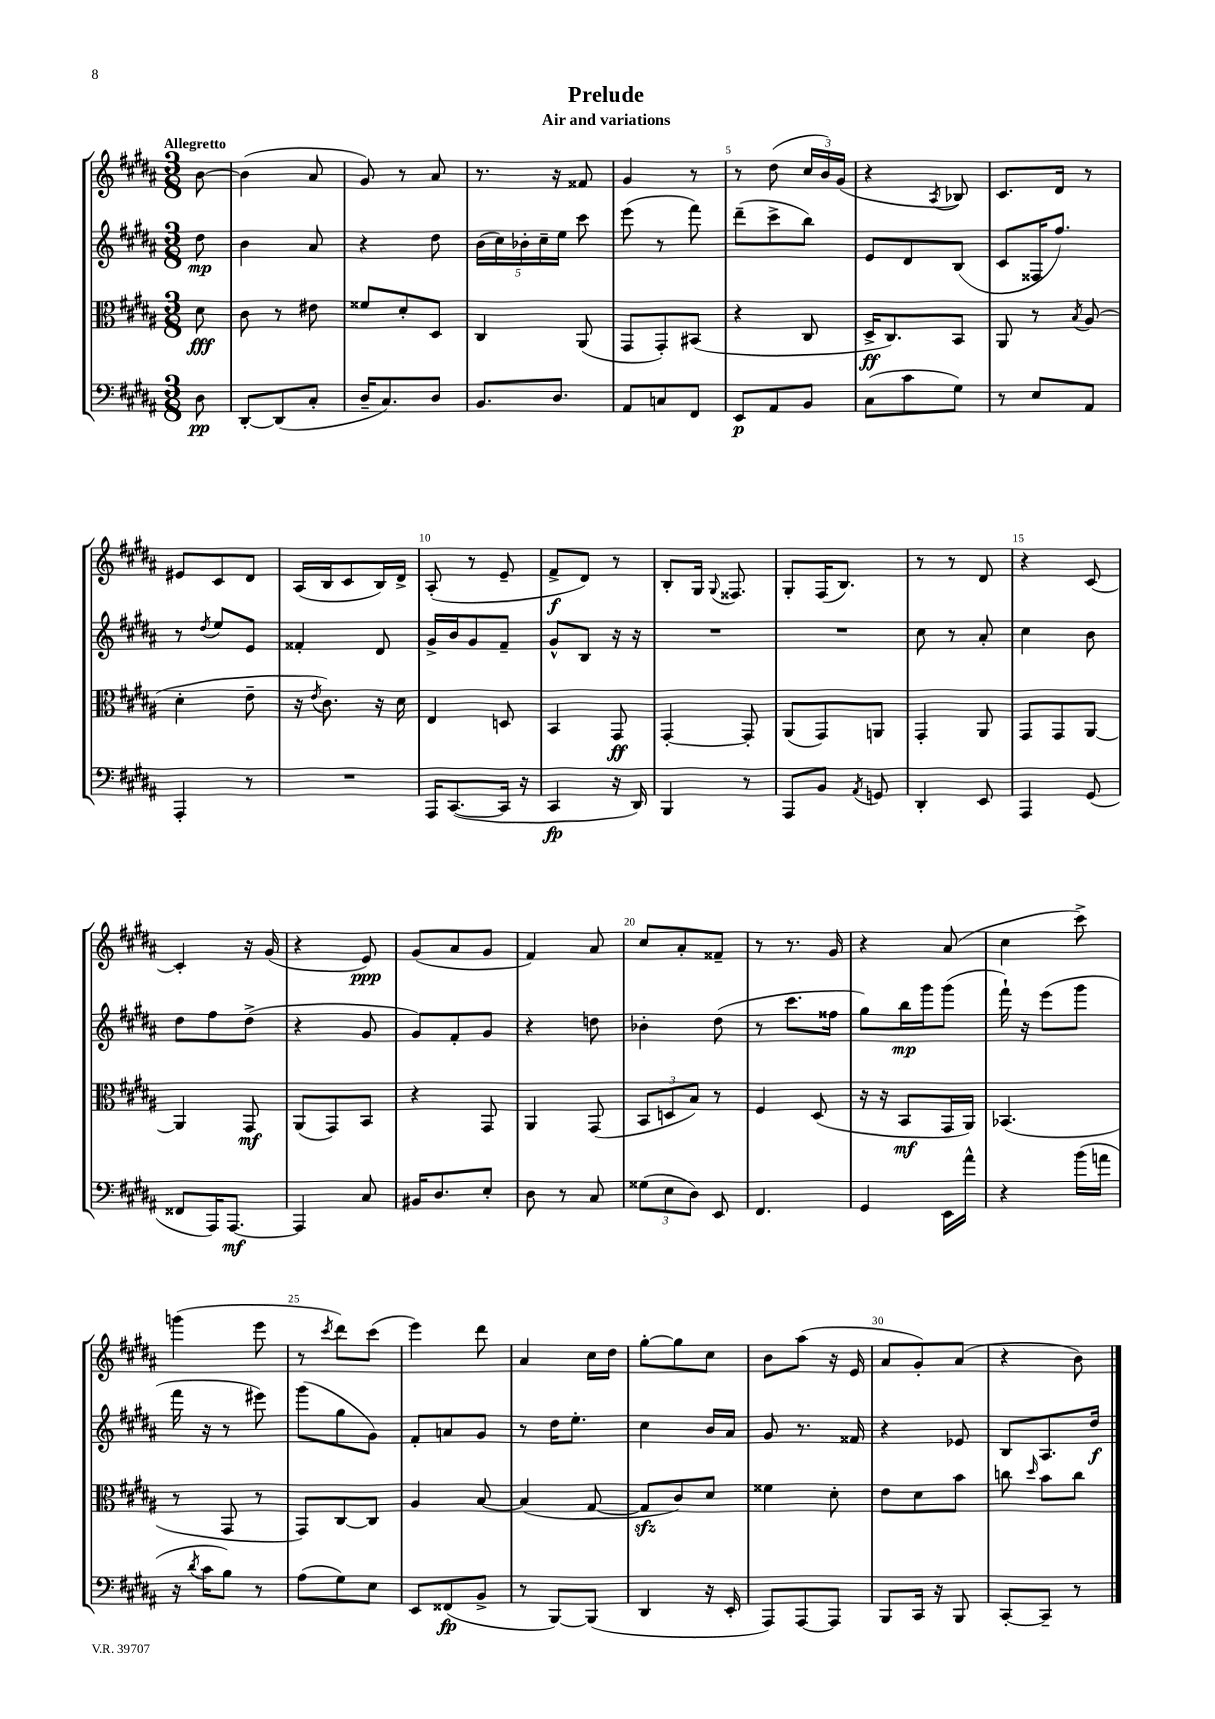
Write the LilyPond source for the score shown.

\header { title = "Prelude" subtitle = "Air and variations" }
<<
\new StaffGroup <<
\new Staff = "s0" {
    \clef treble \key b \major \numericTimeSignature \time 3/8 \partial 8 \tempo "Allegretto"
    \autoBeamOff b'8~ |
    b'4( ais'8 |
    gis'8) r8 ais'8 |
    r8. r16 fisis'8 |
    gis'4 r8 |
    r8 dis''8( \tuplet 3/2 { cis''16[ b'16) gis'16]( } |
    r4 \acciaccatura { ais8 } bes8) |
    cis'8.[ dis'16] r8 |
    eis'8[ cis'8 dis'8] |
    ais16[( b16 cis'8 b16) dis'16]-> |
    ais8-.( r8 e'8-- |
    fis'8[->\f dis'8]) r8 |
    b8[-. gis16] \appoggiatura { gis8 } fisis8. |
    gis8[-. fis16( b8.]) |
    r8 r8 dis'8 |
    r4 cis'8~ |
    cis'4-. r16 gis'16( |
    r4 e'8\ppp) |
    gis'8[( ais'8 gis'8] |
    fis'4) ais'8 |
    cis''8[ ais'8-. fisis'8]-- |
    r8 r8. gis'16 |
    r4 ais'8( |
    cis''4 cis'''8->) |
    g'''4( e'''8 |
    r8 \acciaccatura { cis'''8 } dis'''8[) cis'''8]( |
    e'''4) dis'''8 |
    ais'4 cis''16[ dis''16] |
    gis''8[~-. gis''8 cis''8] |
    b'8[ ais''8]( r16 e'16 |
    ais'8[ gis'8-.) ais'8]( |
    r4 b'8) \bar "|." |
}
\new Staff = "s1" {
    \clef treble \key b \major \numericTimeSignature \time 3/8 \partial 8
    \autoBeamOff dis''8\mp |
    b'4 ais'8 |
    r4 dis''8 |
    \tuplet 5/4 { b'16[( cis''16) bes'16-. cis''16-- e''16] } cis'''8 |
    e'''8( r8 fis'''8) |
    dis'''8[--( cis'''8-> b''8]) |
    e'8[ dis'8 b8]( |
    cis'8[ fisis16 fis''8.]) |
    r8 \acciaccatura { dis''8 } e''8[ e'8] |
    fisis'4-. dis'8 |
    gis'16[-> b'16 gis'8 fis'8]-- |
    gis'8[-^ b8] r16 r16 |
    R4. |
    R4. |
    cis''8 r8 ais'8-. |
    cis''4 b'8 |
    dis''8[ fis''8 dis''8]->( |
    r4 gis'8 |
    gis'8[) fis'8-. gis'8] |
    r4 d''8 |
    bes'4-. dis''8( |
    r8 cis'''8.[ fisis''16] |
    gis''8[) b''16\mp gis'''16 gis'''8]( |
    fis'''16-!) r16 e'''8[( gis'''8] |
    fis'''16 r16 r8 eis'''8) |
    gis'''8[( gis''8 gis'8]) |
    fis'8[-. a'8 gis'8] |
    r8 dis''16[ e''8.]-. |
    cis''4 b'16[ ais'16] |
    gis'8 r8. fisis'16 |
    r4 ees'8 |
    b8[ ais8. dis''16]\f \bar "|." |
}
\new Staff = "s2" {
    \clef alto \key b \major \numericTimeSignature \time 3/8 \partial 8
    \autoBeamOff dis'8\fff |
    cis'8 r8 eis'8 |
    fisis'8[ dis'8-. dis8] |
    cis4 ais,8( |
    gis,8[ gis,8-.) bis,8]( |
    r4 cis8 |
    dis16[->\ff cis8.) b,8] |
    ais,8 r8 \acciaccatura { b8 } ais8( |
    dis'4-. e'8-- |
    r16 \acciaccatura { e'8 } cis'8.) r16 dis'16 |
    e4 d8 |
    b,4 gis,8\ff |
    gis,4~-. gis,8-. |
    ais,8[( gis,8) a,8] |
    gis,4-. ais,8 |
    gis,8[ gis,8 ais,8]~ |
    ais,4 gis,8\mf |
    ais,8[( gis,8) b,8] |
    r4 gis,8 |
    ais,4 gis,8( |
    \tuplet 3/2 { b,8[ d8 b8]) } r8 |
    fis4 dis8( |
    r16 r16 b,8[\mf gis,16 ais,16]) |
    bes,4.( |
    r8 gis,8 r8 |
    gis,8[) cis8~ cis8] |
    ais4 b8~ |
    b4( gis8~ |
    gis8[\sfz cis'8) dis'8] |
    fisis'4 dis'8-. |
    e'8[ dis'8 b'8] |
    c''8 \grace { dis''16 } b'8[ c''8] \bar "|." |
}
\new Staff = "s3" {
    \clef bass \key b \major \numericTimeSignature \time 3/8 \partial 8
    \autoBeamOff dis8\pp |
    dis,8[~-. dis,8( cis8]-. |
    dis16[-- cis8.) dis8] |
    b,8.[ dis8.] |
    ais,8[ c8 fis,8] |
    e,8[\p ais,8 b,8] |
    cis8[( cis'8 gis8]) |
    r8 e8[ ais,8] |
    ais,,4-. r8 |
    R4. |
    ais,,16[ cis,8.~( cis,16] r16 |
    cis,4\fp r16 dis,16) |
    b,,4 r8 |
    ais,,8[ b,8] \acciaccatura { ais,8 } g,8 |
    dis,4-. e,8 |
    ais,,4 gis,8( |
    fisis,8[ ais,,16) ais,,8.]~\mf |
    ais,,4 cis8 |
    bis,16[ dis8. e8]-. |
    dis8 r8 cis8 |
    \tuplet 3/2 { gisis8[( e8 dis8]) } e,8 |
    fis,4. |
    gis,4 e,16[ ais'16]-^ |
    r4 b'16[( a'16] |
    r16 \acciaccatura { dis'8 } cis'16[ b8]) r8 |
    ais8[( gis8) e8] |
    e,8[ fisis,8\fp( b,8]-> |
    r8 b,,8[~) b,,8]( |
    dis,4 r16 e,16-. |
    ais,,8[) ais,,8~ ais,,8] |
    b,,8[ cis,16] r16 b,,8 |
    cis,8[~-. cis,8]-- r8 \bar "|." |
}
>>
>>
\layout { \context { \Score \override BarNumber.break-visibility = ##(#f #t #t) barNumberVisibility = #(every-nth-bar-number-visible 5) } }
